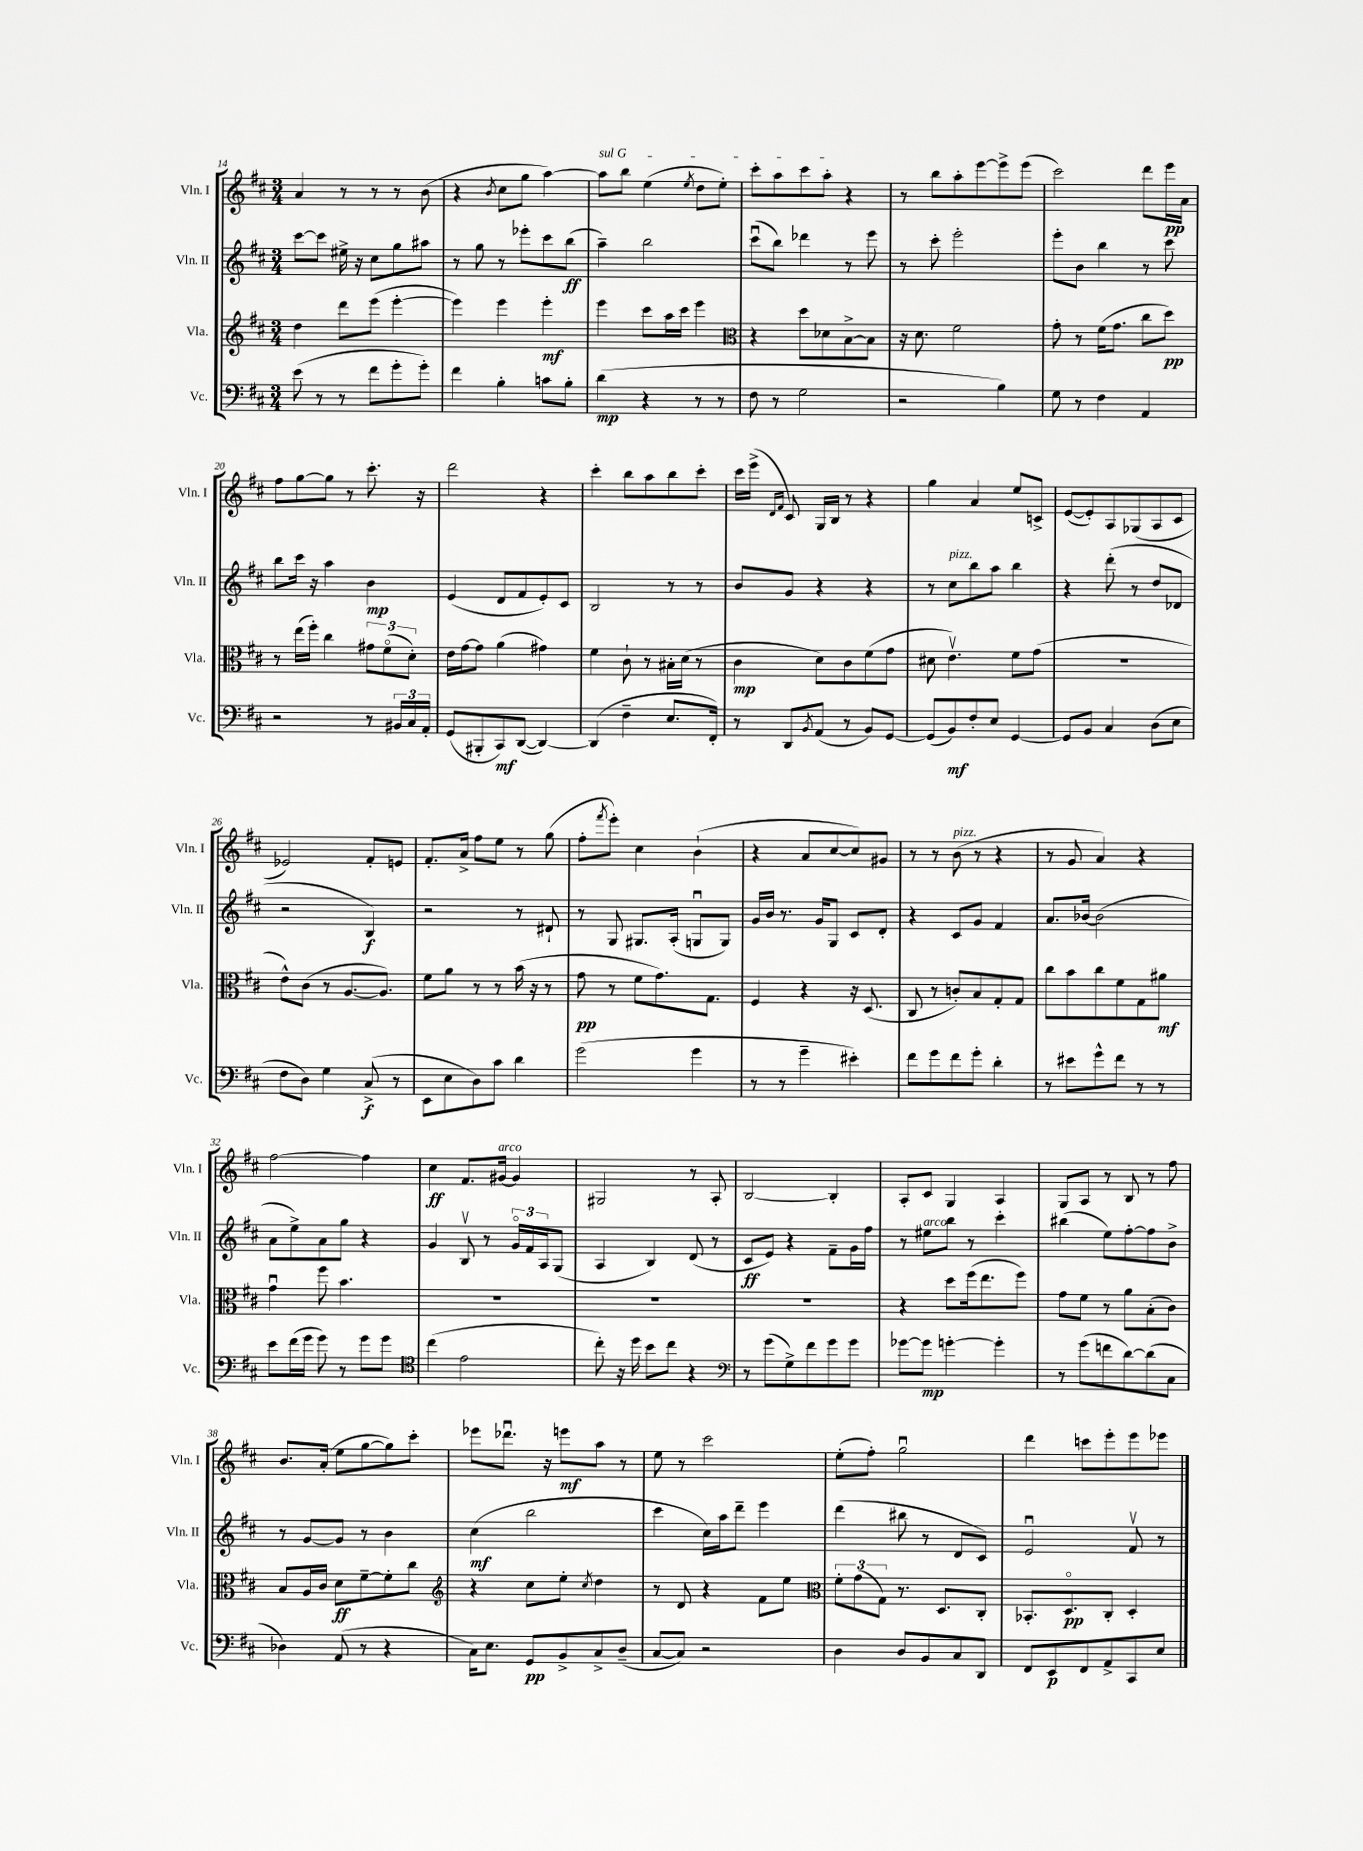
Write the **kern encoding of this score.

**kern	**kern	**kern	**kern
*staff4	*staff3	*staff2	*staff1
*clefF4	*clefG2	*clefG2	*clefG2
*k[f#c#]	*k[f#c#]	*k[f#c#]	*k[f#c#]
*M3/4	*M3/4	*M3/4	*M3/4
(8e	4dd	[8ccc#	4a
8r	.	8ccc#]	.
8r	8ddd	16ee#^	8r
.	.	16r	.
8f#	(8eee	8cc#	8r
8g'	[4eee'	8gg	8r
8g')	.	8aa#	(8b
=	=	=	=
4f#	4eee])	8r	4r
.	.	8gg	.
.	.	.	8qb
4B'	4eee	8r	8cc#
.	.	8eee-'	8gg
8c	4eee'	8ccc#	[4aa)
8B'	.	(8bb	.
=	=	=	=
(4d	4eee	4aa~)	8aa]
.	.	.	8bb
4r	8ccc#	2bb	(4ee
.	16aa	.	.
.	16ccc#	.	.
.	.	.	8qee
8r	4eee	.	8dd
8r	.	.	8ee')
=	=	=	=
*	*clefC3	*	*
8F#	4r	(8ccc#u	8ccc#'
8r	.	8bb)	8aa
2G	8dd	4ddd-	8ccc#
.	8d-	.	8aa'
.	[8B^	8r	4r
.	8B]	8eee	.
=	=	=	=
2r	16r	8r	8r
.	8.d	.	.
.	.	8ccc#'	8bb
.	2f#	2eee'	8aa'
.	.	.	[8eee
4B)	.	.	8eee^]
.	.	.	(8eee
=	=	=	=
8G	8g'	8eee'	2ccc#)
8r	8r	8b	.
4F#	(16f#	4bb	.
.	8.g	.	.
4AA	8cc#	8r	8ddd
.	8dd)	8ccc#	16eee
.	.	.	16a
=	=	=	=
2r	8r	8bb	8ff#
.	(16ee	16ccc#	[8gg
.	16ff#')	16r	.
.	4cc#	4aa	8gg]
.	.	.	8r
8r	12g#	4b	8.ccc#'
.	(12f#o	.	.
24BB#	.	.	.
24C#	12d')	.	.
.	.	.	16r
24AA'	.	.	.
=	=	=	=
(8GG	16e	(4e	2ddd
.	[16g	.	.
8BBB#'	8g]	.	.
8CC#)	(4a	8d	.
([8DD	.	8f#	.
4DD_)	4g#)	8e')	4r
.	.	8c#	.
=	=	=	=
(4DD]	4f#	2B	4ccc#'
4F#~	8c#`	.	8bb
.	8r	.	8aa
8.E	16B#'	8r	8bb
.	(16d	.	.
.	8r	8r	8ccc#'
16FF#')	.	.	.
=	=	=	=
8r	4c#	8b	16ccc#
.	.	.	(16eee^
.	.	.	16qqd
.	.	.	16qqf#
8DD	.	8g	8c#)
8qBB	.	.	.
(8AA	8d)	4r	16G
.	.	.	16B
8r	8c#	.	8r
8BB)	(8f#	4r	4r
[8GG	8g	.	.
=	=	=	=
(8GG]	8d#	8r	4gg
8BB)	4.ev)	8cc#	.
8F#'	.	8bb	4a
8E	.	8aa	.
[4GG	8f#	4bb	8ee
.	(8g	.	8c^
=	=	=	=
8GG]	2.r	4r	([8e
8BB	.	.	8e'])
4C#	.	(8ddd'	8A
.	.	8r	(8G-
(8D	.	8dd	8A
8E	.	8d-	8c#
=	=	=	=
8F#	8e^^)	2r	2e-)
8D)	(8c#	.	.
4G	8r	.	.
.	[8.A	.	.
(8C#^	.	4B)	8f#'
.	8.A])	.	.
8r	.	.	8e
=	=	=	=
8EE	8f#	2r	8.f#'
8E	8a	.	.
.	.	.	16a^
8D)	8r	.	8ff#
8c#	8r	.	8ee
4d	(16b	8r	8r
.	16r	.	.
.	8r	8d#`	(8gg
=	=	=	=
(2g	8g	8r	8ff#'
.	.	.	8qfff#
.	8r	8G	8eee')
.	8f#	8.G#	4cc#
.	8.g)	.	.
.	.	(16A'	.
4g	.	8Gu	(4b`
.	8.G	.	.
.	.	8G)	.
=	=	=	=
8r	4F#	16g	4r
.	.	16b	.
8r	.	8.r	.
4g~	4r	.	8a
.	.	16g	.
.	.	8G	[8cc#
4e#')	16r	8c#	8cc#])
.	(8.D	.	.
.	.	8d'	8g#
=	=	=	=
8f#	8C#	4r	8r
8g	8r	.	8r
8f#	8c')	8c#	(8b
8g'	8B	8g	8r
4d'	8G'	4f#	4r
.	8G	.	.
=	=	=	=
8r	8cc#	8.a	8r
8e#	8b	.	8g
.	.	[16b-	.
8g^^	8cc#	(2b-]	4a)
8f#	8f#	.	.
8r	8G	.	4r
8r	8a#	.	.
=	=	=	=
8e	4gu	8a	[2ff#
(16f#	.	8ee^)	.
16g	.	.	.
8g)	8ff#	8a	.
8r	4.b	8gg	.
8g	.	4r	4ff#]
8g	.	.	.
=	=	=	=
*clefC4	*	*	*
(4cc#	2.r	4g	4cc#
2e	.	8Bv	8.f#
.	.	8r	.
.	.	.	[16g#
.	.	24go	4g#]
.	.	24f#	.
.	.	24A	.
.	.	(8G	.
=	=	=	=
8cc#')	2.r	4A	2G#
16r	.	.	.
16dd	.	.	.
8b	.	4B)	.
8cc#	.	.	.
4r	.	(8d	8r
.	.	8r	8A'
=	=	=	=
*clefF4	*	*	*
8r	2.r	8c#	[2B
(8g	.	8e)	.
8G^)	.	4r	.
8f#	.	.	.
8g	.	8f#~	4B']
8g	.	16g	.
.	.	16ff#	.
=	=	=	=
[8g-	4r	8r	8A'
8g-]	.	8ee#	8c#
[4g'	8dd	8bb	4G
.	(16ff#	8r	.
.	8.ee	.	.
4g']	.	4ccc#'	4A
.	8ff#)	.	.
=	=	=	=
8r	8g	(4bb#	8G
(8g	8f#	.	8A
8f	8r	8ee)	8r
[8d)	8a	[8ff#'	8B
(8d]	(8B'	8ff#]	8r
8C#	8c#)	8b^	8ff#
=	=	=	=
4D-)	8B	8r	8.b
.	16A	[8g	.
.	16c#	.	(16a'
(8AA	8d	8g]	8ee
8r	[8f#~	8r	[8gg
4r	8f#']	4b	8gg])
.	8cc#	.	8ccc#'
=	=	=	=
*	*clefG2	*	*
16C#)	4r	(4cc#	8eee-
8.E	.	.	.
.	.	.	8.ddd-u
8GG	8cc#	2bb	.
.	.	.	16r
8BB^	8ee'	.	8eee
.	8qcc#	.	.
8C#^	4dd	.	8aa
(8D~	.	.	8r
=	=	=	=
[8C#	8r	4ccc#	8ee
8C#])	8d	.	8r
2r	4r	16cc#)	2ccc#
.	.	16aa	.
.	.	8ddd~	.
.	8f#	4eee	.
.	8ee	.	.
=	=	=	=
*	*clefC3	*	*
4D	12f#'	(4ddd	(8ee'
.	(12g	.	.
.	.	.	8ff#')
.	12G)	.	.
8D	8.r	8bb#	2ggu
8BB	.	8r	.
.	8.D	.	.
8C#	.	8d	.
8DD	8C#'	8c#)	.
=	=	=	=
8FF#	8.BB-'	2eu	4ddd
8EE	.	.	.
.	8.Do	.	.
8FF#	.	.	8ccc
8AA^	8C#'	.	8eee'
8CC#	4D'	8f#v	8eee
8E	.	8r	8eee-
==	==	==	==
*-	*-	*-	*-
